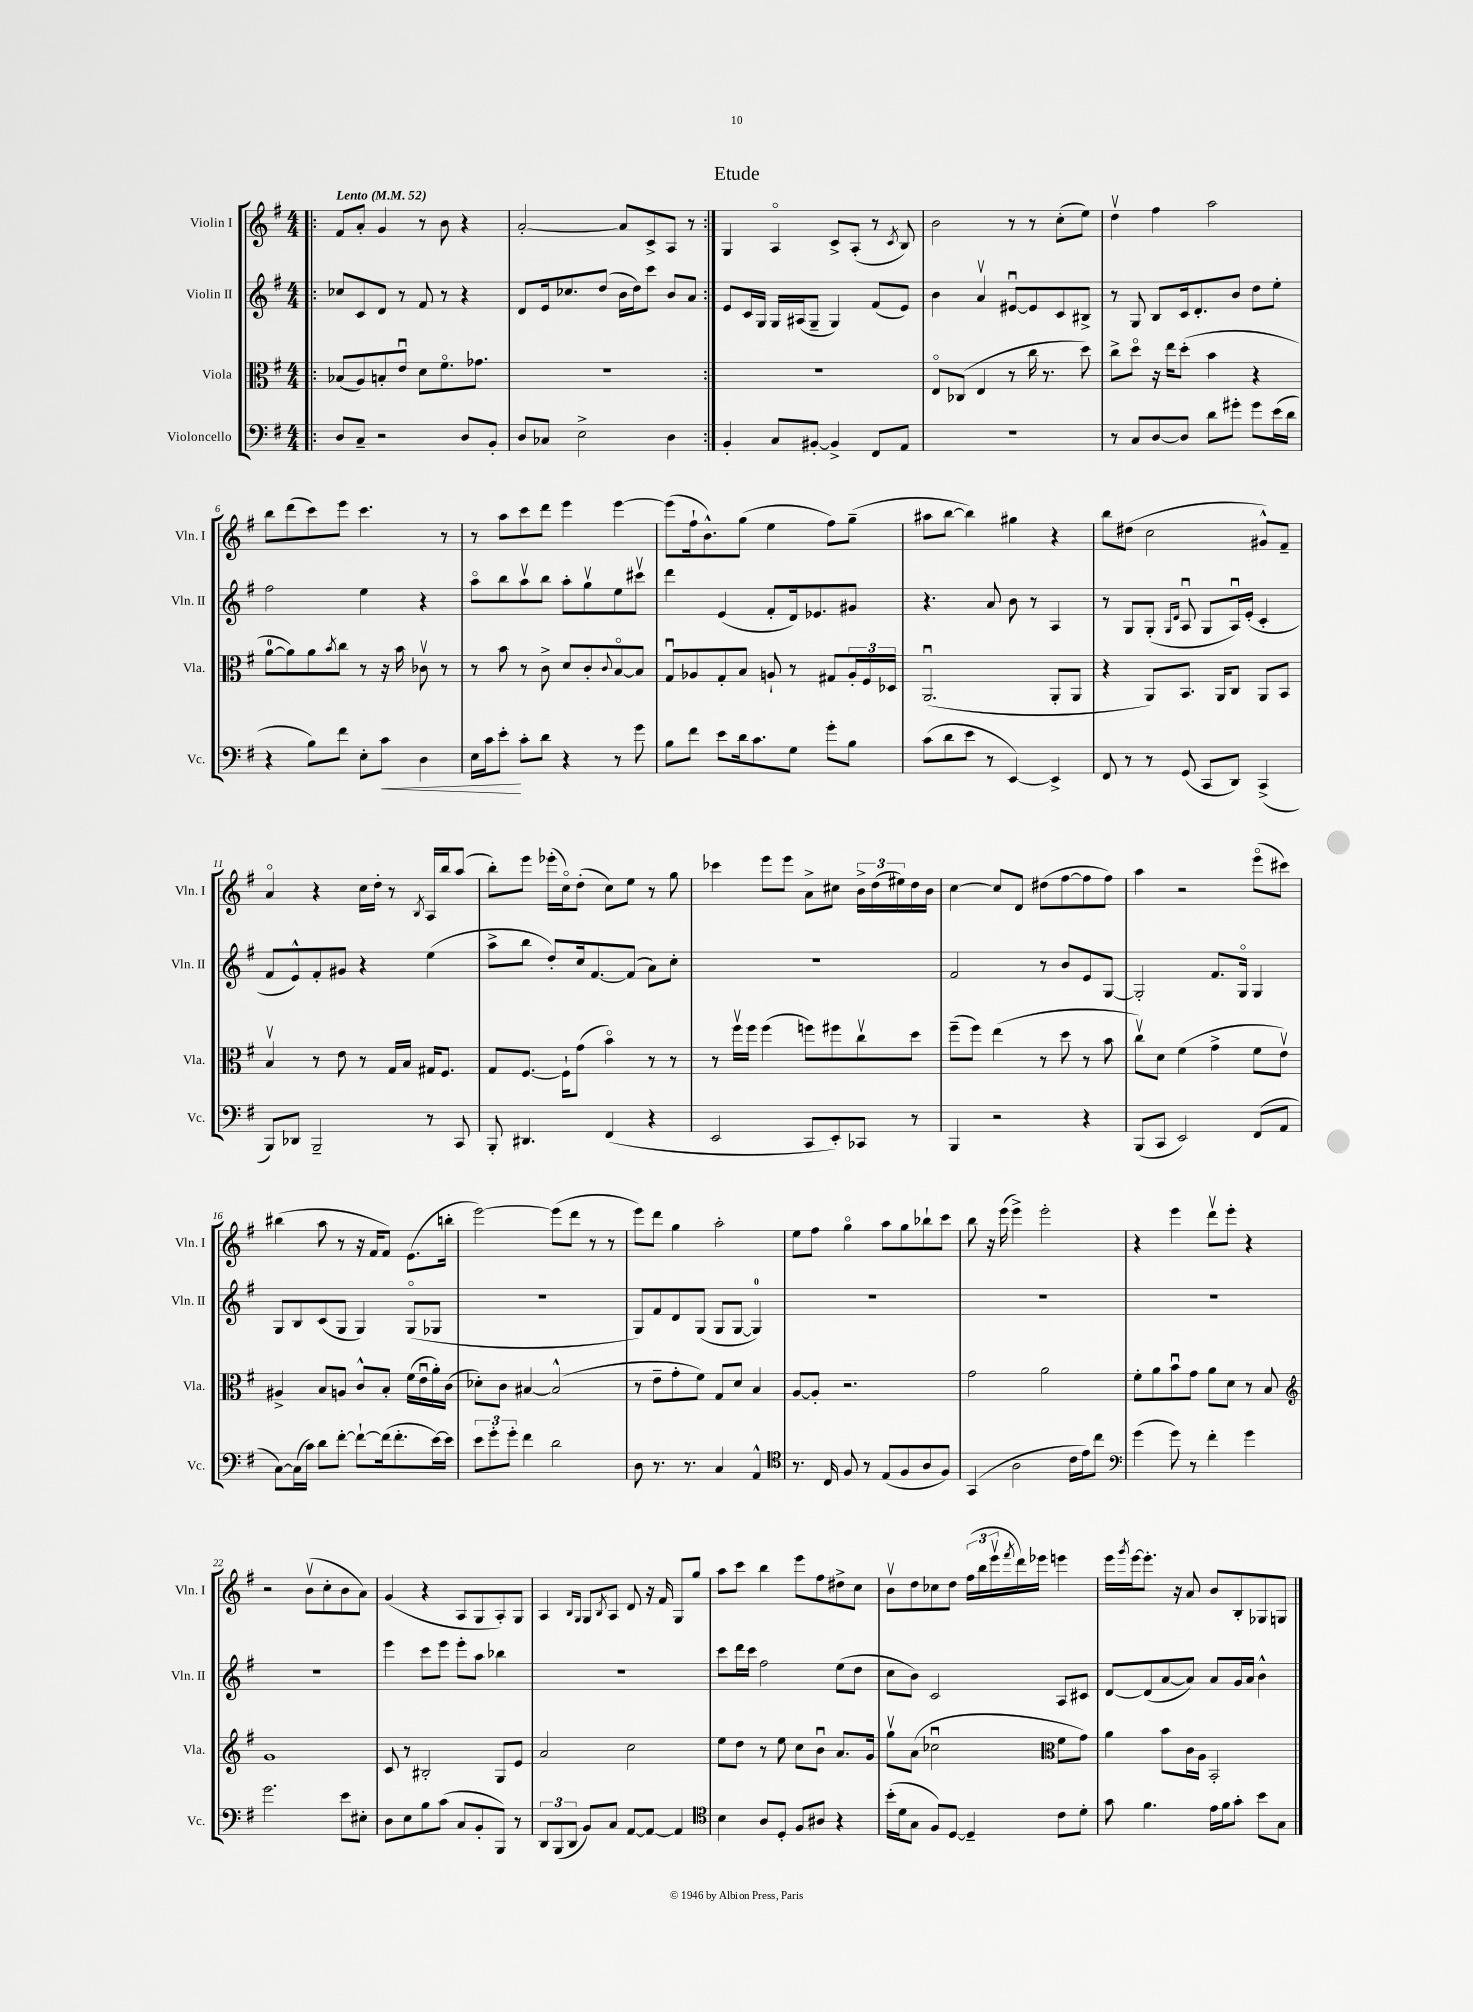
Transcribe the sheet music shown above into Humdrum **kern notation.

**kern	**dynam	**kern	**kern	**kern
*part4	*part4	*part3	*part2	*part1
*staff4	*staff4	*staff3	*staff2	*staff1
*I"Violoncello	*	*I"Viola	*I"Violin II	*I"Violin I
*I'Vc.	*	*I'Vla.	*I'Vln. II	*I'Vln. I
*clefF4	*	*clefC3	*clefG2	*clefG2
*k[f#]	*	*k[f#]	*k[f#]	*k[f#]
*M4/4	*	*M4/4	*M4/4	*M4/4
*MM52	*	*MM52	*MM52	*MM52
=1!|:	=1!|:	=1!|:	=1!|:	=1!|:
!	!	!	!	!LO:TX:a:B:t=Lento
8D/L	.	(8B-X/L	8cc-X/L	8f#/L
8C~/J	.	8A/)	8c/	8a'/J
2r	.	8Bn'/	8d/J	4g/
.	.	8eu/J	8r	.
.	.	8d\L	8f#/	8r
.	.	8.f#\	8r	8b\
8D/L	.	.	4r	4r
.	.	8.g-X\J	.	.
8BB'/J	.	.	.	.
=2	=2	=2	=2	=2
8D/L	.	1r	8d/L	[2a'/
8C-X/J	.	.	16e/k	.
.	.	.	8.cc-X/	.
2E^\	.	.	.	.
.	.	.	(8dd/J	.
.	.	.	16b\LL	8a/L]
.	.	.	16dd\J)	.
.	.	.	8ccc\J	8c^/
4D\	.	.	8b/L	8A/J
.	.	.	8a/J	8r
=3:|!	=3:|!	=3:|!	=3:|!	=3:|!
4BB'/	.	1r	8e/L	4G/
.	.	.	16c/L	.
.	.	.	16G/JJ	.
8C/L	.	.	16G/LL	4A/
.	.	.	(16A#X/J	.
[8BB#X'/J	.	.	8G~/J	.
4BB#^/]	.	.	4G/)	8c^/L
.	.	.	.	(8A'/J
8FF#/L	.	.	(8f#/L	8r
.	.	.	.	8qc/
8AA/J	.	.	8e/J)	8B/)
=4	=4	=4	=4	=4
1r	.	8E/L	4b\	2b\
.	.	(8C-X/J	.	.
.	.	4E/	4av/	.
.	.	8r	[8e#Xu/L	8r
.	.	16cc\	8e#/]	8r
.	.	8.r	.	.
.	.	.	8c/	(8cc'\L
.	.	8dd\)	8B#X^/J	8ee\J)
=5	=5	=5	=5	=5
8r	.	8cc^\L	8r	4ddv\
8C/L	.	8dd\J	8G/	.
[8D/	.	16r	8B/L	4ff#\
.	.	16ee\KL	.	.
8D/J]	.	(8dd'\J	16c/k	.
.	.	.	8.d'/	.
8d\L	.	4b\	.	2aa\
8g#X'\J	.	.	8b/J	.
8g#\L	.	4r	8dd\L	.
(16e\L	.	.	8ee'\J	.
16d\JJ	.	.	.	.
!!LO:LB:g=z
=6	=6	=6	=6	=6
4r	.	[8a\L	2ff#\	8bb\L
.	.	8a\])	.	(8ddd\
8B\L)	.	8a\	.	8ccc\)
.	.	8qb/	.	.
8f#\J	.	8cc\J	.	8eee\J
8E'\L	.	8r	4ee\	4.ccc\
!	!LO:HP:b	!	!	!
8c\J	<	16r	.	.
.	.	16b\	.	.
4D\	.	8c-Xv\	4r	.
.	.	8r	.	8r
=7	=7	=7	=7	=7
16E\LL	.	8r	8aa\L	8r
16c\J	.	.	.	.
8e'\J	.	8b\	8bb\	8aa\L
8c'\L	[	8r	8aav\	8ccc\
8d\J	.	8c^\	8bb\J	8ddd\J
4r	.	8d/L	8aa'\L	4eee\
.	.	8c'/	8ggv\	.
.	.	8qqc/	.	.
8r	.	[8B/	8ee\	[4eee\
8g\	.	8B/J]	8ccc#Xv\J	.
=8	=8	=8	=8	=8
8B\L	.	8Gu/L	4ddd\	(8eee\L]
8f#\J	.	8A-X/	.	16ff#`\k
.	.	.	.	8.b^^\)
8e\L	.	8G'/	(4e/	.
16d\k	.	8B/J	.	(8gg\J
8.c\	.	.	.	.
.	.	8An`/	8f#'/L	4ee\
8G\J	.	8r	16d/k)	.
.	.	.	8.e-X/	.
8g'\L	.	8G#X/L	.	8ff#\L)
8B\J	.	24A'/L	8g#X/J	(8gg~\J
.	.	24F#/	.	.
.	.	24D-X/JJ	.	.
=9	=9	=9	=9	=9
(8c\L	.	(2.AAu/	4.r	8aa#X\L
8d\	.	.	.	[8bb\J
8e\J	.	.	.	4bb\])
8r	.	.	8a/	.
[4EE/)	.	.	8b\	4gg#X\
.	.	.	8r	.
4EE^/]	.	8AA'/L	4A/	4r
.	.	8AA/J	.	.
=10	=10	=10	=10	=10
8FF#/	.	4r	8r	8bb\L
8r	.	.	8G/L	(8dd#X\J
8r	.	8AA/L)	(8G'/J	2cc\
.	.	.	16qqG/LL	.
.	.	.	16qqd/JJ	.
(8GG/	.	8.BB/J	8Au/	.
8CC/L	.	.	8G/L	.
.	.	16AA/KL	.	.
8DD/J)	.	8C/J	16Au/L)	.
.	.	.	(16e'/JJ	.
(4CC^/	.	8AA/L	4c'/	8g#X^^/L)
.	.	8BB/J	.	8f#~/J
!!LO:LB:g=z
=11	=11	=11	=11	=11
8BBB/L)	.	4Bv/	8f#/L	4a/
8DD-X/J	.	.	8e^^/)	.
2BBB~/	.	8r	8f#'/	4r
.	.	8e\	8g#X/J	.
.	.	8r	4r	16cc\LL
.	.	.	.	16dd'\JJ
.	.	16G/LL	.	8r
.	.	16B/JJ	.	.
.	.	.	.	8qB/
8r	.	16G#X/KL	(4ee\	16A/LL
.	.	8.F#/J	.	16bb/J
8CC/	.	.	.	(8aa/J
=12	=12	=12	=12	=12
8BBB'/	.	8G/L	8aa^\L	8bb'\L)
4.DD#X/	.	[8.F#/J	8bb\J	8eee\J
.	.	.	8dd'/L)	(16eee-X'\LL
.	.	16F#`\KL]	.	16cc\J)
.	.	(8g\J	16cc/k	(8dd'\J
.	.	.	[8.f#/	.
(4FF#/	.	4b\)	.	8cc\L)
.	.	.	(8f#/J]	8ee\J
4r	.	8r	8a\L)	8r
.	.	8r	8cc'\J	8gg\
=13	=13	=13	=13	=13
2EE/	.	8r	1r	4ccc-X\
.	.	16ff#v\LL	.	.
.	.	16ff#\JJ	.	.
.	.	(4ff#\	.	8eee\L
.	.	.	.	8eee\J
8CC/L	.	8ffn\L)	.	8a^\L
8EE'/)	.	8ff#X\	.	8cc#X\J
8CC-X/J	.	8ccv\	.	24b^\LL
.	.	.	.	(24dd\
.	.	.	.	24ee#X\)
8r	.	8dd\J	.	16dd\
.	.	.	.	16b\JJ
=14	=14	=14	=14	=14
4BBB/	.	(8ff#~\L	2f#/	[4cc\
.	.	8ff#\J)	.	.
2r	.	(4ee\	.	8cc/L]
.	.	.	.	8d/J
.	.	8r	8r	(8dd#X\L
.	.	8dd\	8b/L	[8ff#\
4r	.	8r	8e/	8ff#\]
.	.	8b\	[8G/J	8ff#\J)
=15	=15	=15	=15	=15
(8BBB/L	.	8ccv\L)	2G'/]	4aa\
8CC/J	.	8d\J	.	.
2EE/)	.	(4f#\	.	2r
.	.	4g^\	8.f#/L	.
.	.	.	16G/Jk	.
(8FF#/L	.	8f#\L	4G/	(8eee\L
8AA/J	.	8ev\J)	.	8ccc#X\J)
!!LO:LB:g=z
=16	=16	=16	=16	=16
[8C\L)	.	4A#X^/	8G/L	(4bb#X\
(16C\L]	.	.	8B/	.
16c\JJ)	.	.	.	.
8d\L	.	8B/L	(8c/	8aa\
[8f#'\J	.	8An/J	8G/J	8r
8f#`\L_	.	8c^^/L	4G/)	16r
.	.	.	.	16f#/KL
(16f#\k]	.	8B'/J	.	8f#/J)
8.f#'\	.	.	.	.
.	.	(16f#\LL	(8G/L	(8.e\L
.	.	16eu\	.	.
[16e\L)	.	16a'\)	8G-X/J	.
16e\JJ]	.	(16c\JJ	.	16bbn'\Jk
=17	=17	=17	=17	=17
12e\L	.	8d-X'\L)	1r	[2eee\)
12g'\	.	.	.	.
.	.	8c\J	.	.
12g'\J	.	.	.	.
4f#\	.	[4B#X/	.	.
2d\	.	(2B#^^/]	.	(8eee\L]
.	.	.	.	8ddd\J
.	.	.	.	8r
.	.	.	.	8r
=18	=18	=18	=18	=18
8D\	.	8r	8G/L)	8eee\L)
8.r	.	8e~\L	8f#/	8ddd\J
.	.	8g'\	8d/	4gg\
8.r	.	.	.	.
.	.	8f#\J)	(8G/J	.
4C/	.	8G/L	8G/L	2aa'\
.	.	8d/J	[8G/J	.
4AA^^/	.	4B/	4G/])	.
=19	=19	=19	=19	=19
*clefC4	*	*	*	*
8.r	.	[8A/L	1r	8ee\L
.	.	8A'/J]	.	8ff#\J
16C/	.	.	.	.
8F#/	.	2.r	.	4gg\
8r	.	.	.	.
(8E/L	.	.	.	8aa\L
8F#/	.	.	.	8gg\
8A/	.	.	.	8bb-X`\
8F#/J)	.	.	.	8ccc\J
=20	=20	=20	=20	=20
(4GG/	.	2g\	1r	8bb\
.	.	.	.	16r
.	.	.	.	(16eee\
2A\	.	.	.	4eee^\)
.	.	2a\	.	2eee'\
16c\LL	.	.	.	.
16e\J)	.	.	.	.
8cc\J	.	.	.	.
=21	=21	=21	=21	=21
*clefF4	*	*	*	*
(4g\	.	8f#'\L	1r	4r
.	.	8a\	.	.
8g\)	.	8bu\	.	4eee\
8r	.	8g\J	.	.
4f#'\	.	8a\L	.	8dddv\L
.	.	8d\J	.	8eee'\J
4g\	.	8r	.	4r
.	.	8B/	.	.
!!LO:LB:g=z
=22	=22	=22	=22	=22
*	*	*clefG2	*	*
2.g\	.	1g	1r	2r
.	.	.	.	(8bv\L
.	.	.	.	8cc'\
8e\L	.	.	.	8b\
8E#X'\J	.	.	.	8a\J)
=23	=23	=23	=23	=23
8D\L	.	8c/	4eee\	(4g/
8E\	.	8r	.	.
8B\	.	2B#X'/	8ccc\L	4r
(8c\J	.	.	8eee\J	.
8C/L	.	.	8eee'\L	8A/L
8BB'/	.	.	8aa\J	8G/
8BBB/J)	.	8G/L	4bb-X\	8A'/)
8r	.	8e/J	.	8G/J
=24	=24	=24	=24	=24
12DD/L	.	2a/	1r	4A/
(12BBB/	.	.	.	.
12DD/J	.	.	.	.
.	.	.	.	16qqB/LL
.	.	.	.	16qqG/JJ
8BB/L)	.	.	.	8G/L
.	.	.	.	8qB/
8C/J	.	.	.	8A/J
[8AA/L	.	2cc\	.	8d/
8AA/J_	.	.	.	16r
.	.	.	.	16f#/
4AA/]	.	.	.	8G/L
.	.	.	.	8gg/J
=25	=25	=25	=25	=25
*clefC4	*	*	*	*
4B\	.	8ee\L	8ccc\L	8aa\L
.	.	8dd\J	16ddd\L	8ccc\J
.	.	.	16ccc\JJ	.
8A/L	.	8r	2ff#\	4bb\
8D'/J	.	8ee\	.	.
8F#/L	.	8cc\L	.	8eee\L
8A#X/J	.	8bu\J	.	8ff#\
4r	.	8.a/L	(8ee\L	8dd#X^\
.	.	.	8dd\J	8cc\J
.	.	16g/Jk	.	.
=26	=26	=26	=26	=26
(16b'\LL	.	8ggv\L	8cc\L	8bv\L
16d\J	.	.	.	.
8G\J	.	(8a\J	8b\J)	8dd\
8F#/L)	.	2cc-Xu\	2c/	8cc-X\
[8D/J	.	.	.	8dd\J
4D~/]	.	.	.	(24ff#\LL
.	.	.	.	24bb\
.	.	.	.	24eeev\
.	.	.	.	8qfff#/
.	.	.	.	16ddd\)
.	.	.	.	16eee-X\JJ
*	*	*clefC3	*	*
8c\L	.	8f#\L	8A/L	4eeen\
8d'\J	.	8g\J)	8c#X/J	.
=27	=27	=27	=27	=27
8g\	.	4a\	[8d/L	16eee\LL
.	.	.	.	8qggg/
.	.	.	.	[16eee\J
4.f#\	.	.	(8d/]	8.eee'\J]
.	.	8b\L	[8a/	.
.	.	.	.	16r
.	.	16c\L	8a/J])	8a/
.	.	16A\JJ	.	.
16e\LL	.	2BB'/	8a/L	8b/L
16f#\J	.	.	.	.
8g'\J	.	.	16g/L	8B'/
.	.	.	16a/JJ	.
8b\L	.	.	4b^^\	8G-X/
8G\J	.	.	.	8Gn/J
==	==	==	==	==
*-	*-	*-	*-	*-
